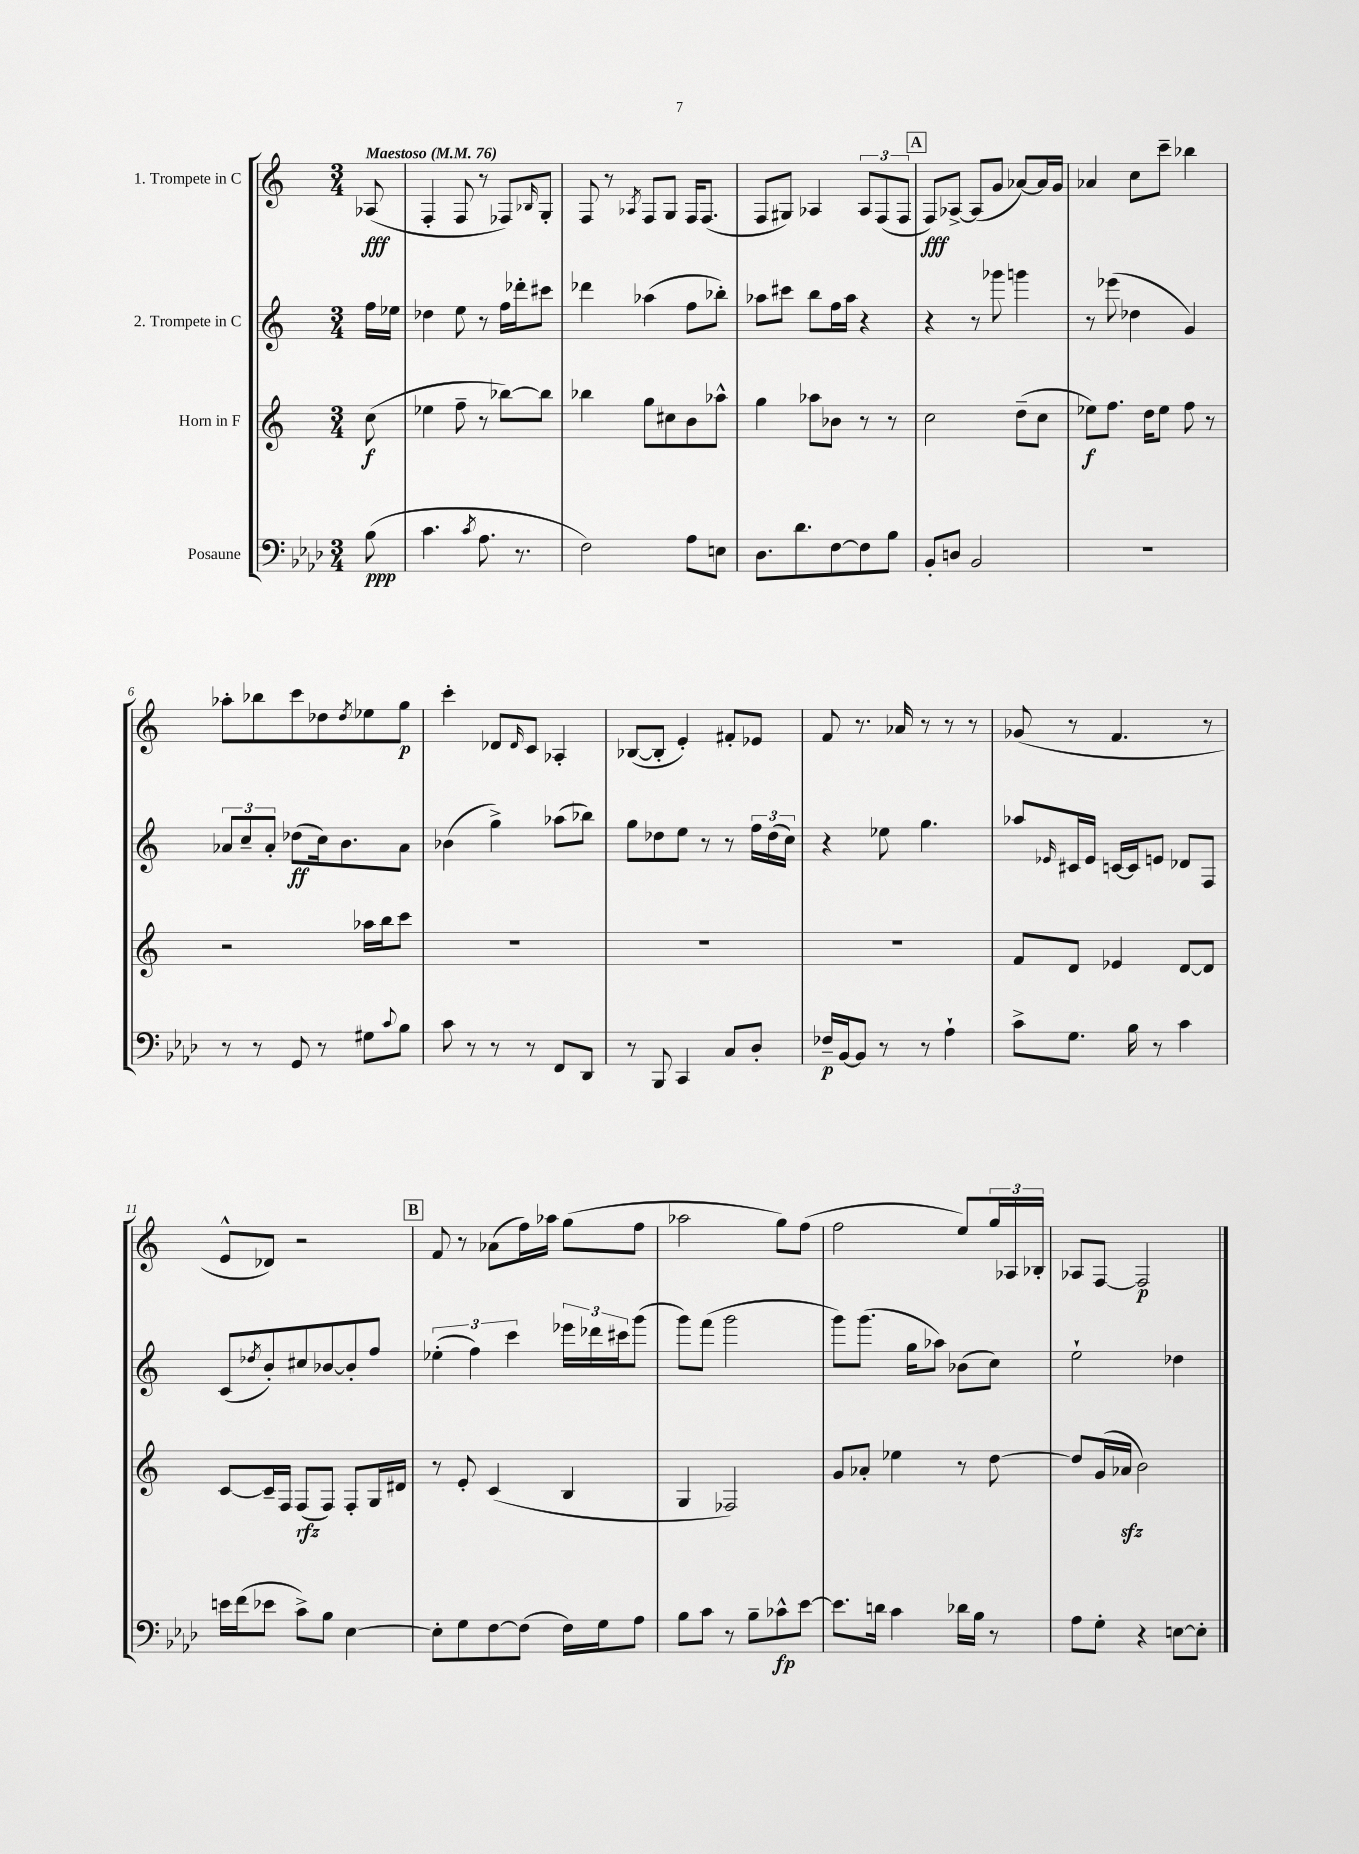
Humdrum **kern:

**kern	**kern	**kern	**kern
*staff4	*staff3	*staff2	*staff1
*clefF4	*clefG2	*clefG2	*clefG2
*k[b-e-a-d-]	*k[]	*k[]	*k[]
*M3/4	*M3/4	*M3/4	*M3/4
*MM76	*MM76	*MM76	*MM76
(8B-\	(8cc\	16ff\LL	(8A-/
.	.	16ee-\JJ	.
=	=	=	=
4.c\	4ee-\	4dd-\	4F'/
.	8ff~\	8ee\	8F/
8qc/	.	.	.
8.A-\	8r	8r	8r
.	[8bb-\L)	16ff\LL	8F-/L)
8.r	.	16ddd-'\J	.
.	.	.	16qqB-/
.	8bb-\]J	8ccc#\J	8G'/J
=	=	=	=
2F\)	4bb-\	4ddd-\	8F/
.	.	.	8r
.	.	.	8qA-/
.	8gg\L	(4aa-\	8F/L
.	8cc#\	.	8G/J
8A-\L	8b\	8ff\L	16F/LK
.	.	.	(8.F/J
8E\J	8aa-^^\J	8bb-'\J)	.
=	=	=	=
8.D-\L	4gg\	8aa-\L	8F/L
.	.	8ccc#\J	8G#/J)
8.d-\	.	.	.
.	8aa-\L	8bb\L	4A-/
[8F\	8b-\J	16ff\L	.
.	.	16aa-\JJ	.
8F\]	8r	4r	12A-/L
.	.	.	(12F/
8B-\J	8r	.	.
.	.	.	12F/J
=	=	=	=
8BB-'/L	2cc\	4r	8F/L)
8D/J	.	.	[8A-^/J
2BB-/	.	8r	(8A-/]L
.	.	8ggg-\	8g/J
.	(8dd~\L	4ggg\	[8a-/L)
.	8cc\J	.	16a-/]L
.	.	.	16g/JJ
=	=	=	=
2.r	8ee-\L)	8r	4a-/
.	8.ff\J	(8eee-\	.
.	.	4dd-\	8cc\L
.	16dd\LK	.	.
.	8ee-\J	.	8ccc~\J
.	8ff\	4g/)	4bb-\
.	8r	.	.
=	=	=	=
8r	2r	12a-/L	8aa-'\L
.	.	12cc~/	.
8r	.	.	8bb-\
.	.	12a-'/J	.
8GG/	.	(8dd-\L	8ccc\
8r	.	16cc\k)	8dd-\
.	.	8.b\	.
.	.	.	8qdd-/
8G#\L	16aa-\LL	.	8ee-\
.	16bb\J	.	.
8qqc/	.	.	.
8B-\J	8ccc\J	8a-\J	8gg\J
=	=	=	=
8c\	2.r	(4b-\	4ccc'\
8r	.	.	.
8r	.	4gg^\)	8d-/L
.	.	.	16qqd-/
8r	.	.	8c/J
8FF/L	.	(8aa-\L	4A-'/
8DD-/J	.	8bb-\J)	.
=	=	=	=
8r	2.r	8gg\L	([8B-/L
8BBB-/	.	8dd-\	8B-'/]J
4CC/	.	8ee\J	4e'/)
.	.	8r	.
8C/L	.	8r	8f#'/L
8D-'/J	.	24ff\LL	8e-/J
.	.	(24dd-\	.
.	.	24cc\JJ)	.
=	=	=	=
16F-~/LL	2.r	4r	8f/
[16BB-/J	.	.	.
8BB-/]J	.	.	8.r
8r	.	8ee-\	.
.	.	.	16a-/
8r	.	4.gg\	8r
4A-`\	.	.	8r
.	.	.	8r
=	=	=	=
8c^\L	8f/L	8aa-/L	(8g-/
.	.	16qqe-/	.
8.G\J	8d/J	16c#/L	8r
.	.	16e-/JJ	.
.	4e-/	[16c/LL	4.f/
16B-\	.	16c/]J	.
8r	.	8e/J	.
4c\	[8d/L	8d-/L	.
.	8d/]J	8F/J	8r
=	=	=	=
16e\LL	[8c/L	(8c/L	8e^^/L
(16f\J	.	.	.
.	.	8qdd-/	.
8e-\J	16c~/]L	8b'/)	8d-/J)
.	16F/JJ	.	.
8c^\L)	(8F/L	8cc#/	2r
8B-\J	8F/J)	[8b-/	.
[4E-\	8F'/L	8b-'/]	.
.	16G/L	8ff/J	.
.	16d#/JJ	.	.
=	=	=	=
8E-'\]L	8r	(6ee-'\	8f/
8G\	8e'/	.	8r
.	.	6ff\)	.
[8F\	(4c/	.	(8a-\L
.	.	6ccc\	.
(8F\]J	.	.	16ff\L)
.	.	.	16aa-\JJ
16F\LL)	4B/	24eee-\LL	(8gg\L
.	.	24ddd-\	.
16G\J	.	.	.
.	.	24ccc#\J	.
8A-\J	.	(8ggg\J	8ff\J
=	=	=	=
8B-\L	4G/	8ggg\L)	2aa-\
8c\J	.	(8fff\J	.
8r	2F-/)	2ggg\	.
8B-~\L	.	.	.
8c-^^\	.	.	8gg\L)
[8e-\J	.	.	(8ff\J
=	=	=	=
8.e-\]L	8g/L	8ggg\L)	2ff\
.	8a-'/J	(8.ggg\J	.
16d\Jk	.	.	.
4c\	4ee-\	.	.
.	.	16gg\LK	.
.	.	8aa-\J)	.
16d-\LL	8r	(8b-\L	8ee/L)
16B-\JJ	.	.	.
8r	[8dd\	8cc\J)	24gg/L
.	.	.	24A-/
.	.	.	24B-'/JJ
=	=	=	=
8A-\L	8dd/]L	2ee`\	8A-/L
8G'\J	(16g/L	.	[8F/J
.	16a-/JJ	.	.
4r	2b\)	.	2F/]
[8E\L	.	4dd-\	.
8E'\]J	.	.	.
==	==	==	==
*-	*-	*-	*-
